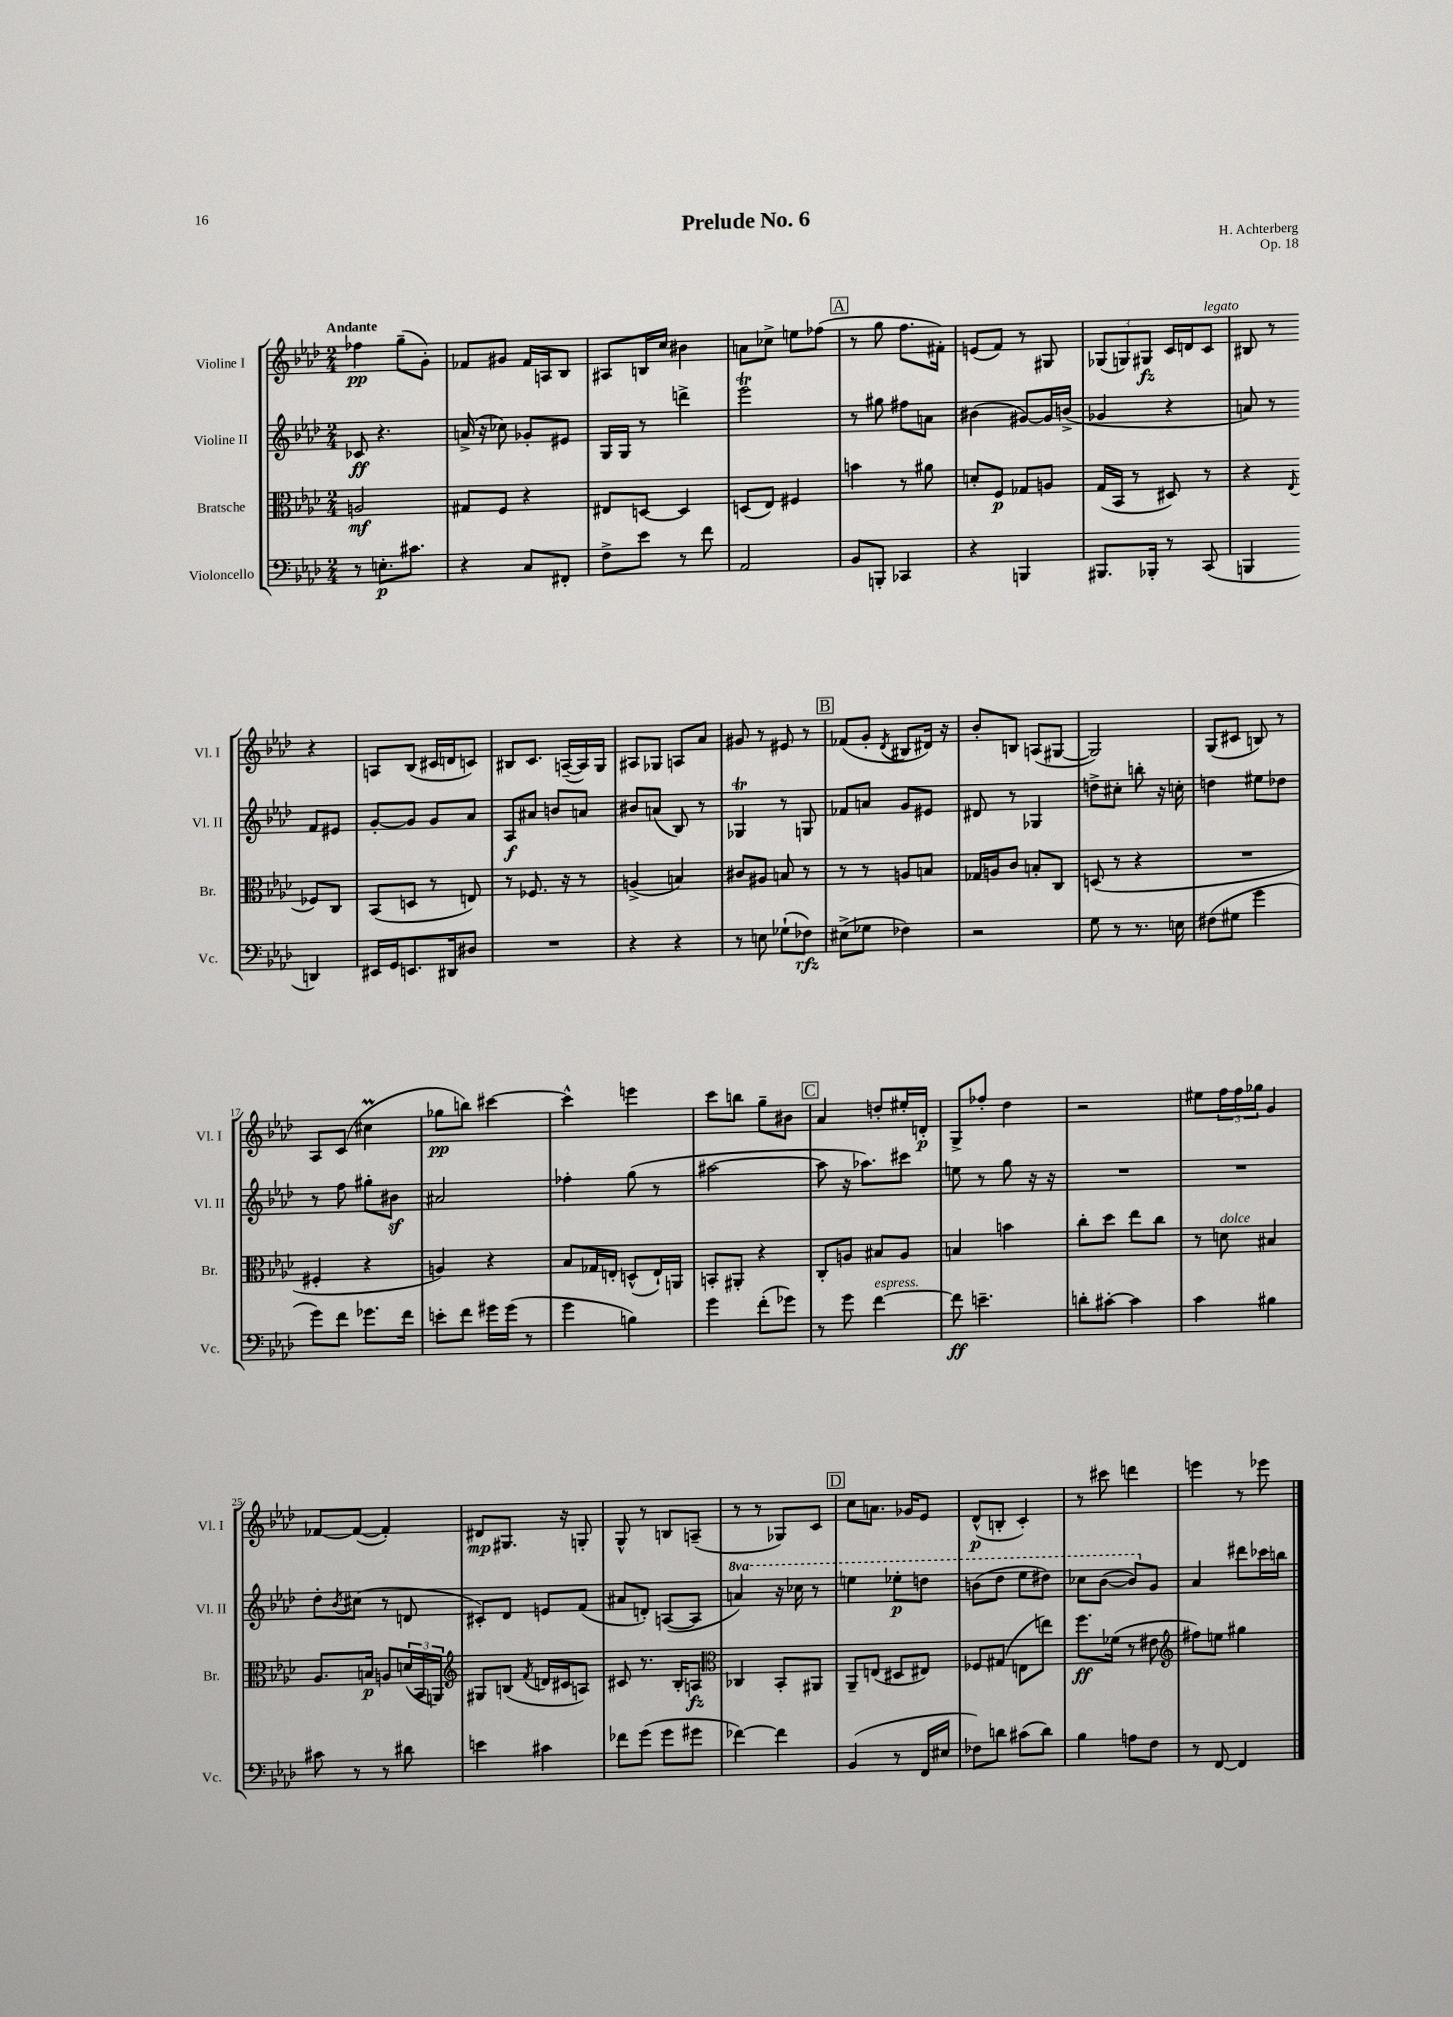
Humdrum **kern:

**kern	**kern	**kern	**kern
*staff4	*staff3	*staff2	*staff1
*clefF4	*clefC3	*clefG2	*clefG2
*k[b-e-a-d-]	*k[b-e-a-d-]	*k[b-e-a-d-]	*k[b-e-a-d-]
*M2/4	*M2/4	*M2/4	*M2/4
8r	2A	8c-	4ff-
8.E'	.	4.r	.
.	.	.	(8gg~
8.c#	.	.	.
.	.	.	8g')
=	=	=	=
4r	8G#	(16a^	8f-
.	.	16r	.
.	8F	8cc-)	8g#
8C	4r	8g-'	16f-
.	.	.	16A
8FF#'	.	8e#	8B-
=	=	=	=
8F^	8E#	16G	8A#
.	.	16G	.
8e-	[8D	8r	16B
.	.	.	16cc
8r	4D]	4ddd^	4b#
8f	.	.	.
=	=	=	=
2AA-	(8D	2eee-	8a
.	8E-)	.	8cc-^
.	4F#	.	8ee
.	.	.	(8ff-
=	=	=	=
8BB-	4b	8r	8r
8BBB'	.	8gg#	8gg
4CC-	8r	8ff#	8.ff
.	8a#	8a	.
.	.	.	16f#')
=	=	=	=
4r	8d'	(4b#	(8e
.	8F	.	8f)
4BBB	8G-	[8g#)	8r
.	8A	16g#]	8G#
.	.	(16b^	.
=	=	=	=
8.BBB#	(16G	4g-	(12G-
.	16BB-	.	.
.	.	.	12G)
.	8r	.	.
.	.	.	12G#
16BBB-'	.	.	.
8r	8D#)	4r	16c
.	.	.	16d
(8CC	8r	.	8c
=	=	=	=
4BBB	4r	8a)	8B#
.	.	8r	8r
.	8qqE-	.	.
4DD)	8F-	8f	4r
.	8C	8e#	.
=	=	=	=
16EE#	(8BB-	[8g'	8A
16GG	.	.	.
8.EE	8D	8g]	(8B-
.	8r	8g	16c#
16DD#	.	.	16d
8D#	8E)	8a-	8c)
=	=	=	=
2r	8r	8A-	8B#
.	8.F-	8a#	8.c
.	.	8b	.
.	16r	.	([16A~
.	8r	8a	16A])
.	.	.	16G
=	=	=	=
4r	(4A^	8b#	8A#
.	.	(8a	8G-
4r	4B)	8B-)	8A
.	.	8r	8a-
=	=	=	=
8r	8c#	4G-	8g#
8E	8A#	.	8r
(8G-`	8B	8r	8e#
8F-)	8r	8G	8r
=	=	=	=
(8E#^	8r	8f-	(8f-
8G-	8r	8a	8g'
.	.	.	8qd-
4F-)	8A	8g	8B#
.	8B	8e#	16d#)
.	.	.	16r
=	=	=	=
2r	16G-	8d#	8b-'
.	16A	.	.
.	8c	8r	8B
.	8B'	4G-	(8A
.	8C	.	[8G#
=	=	=	=
8G	(8D	8dd^	2G#])
8r	8r	8cc#'	.
8.r	4r	8bb'	.
.	.	16r	.
16E	.	16cc'	.
=	=	=	=
(8F#	2r	4dd	(8G
8G#	.	.	8c#
4g	.	8ee#	8B)
.	.	8dd-	8r
=	=	=	=
8g)	4F#'	8r	8A-
8f	.	8ff	(8c
8.g-	4r	8gg#'	4cc#
.	.	8b#	.
16f	.	.	.
=	=	=	=
8e'	4A)	2a#	8gg-
8f	.	.	8bb)
16g#	4r	.	[4ccc#
(16g#	.	.	.
8r	.	.	.
=	=	=	=
4g	8B-	4ff-'	4ccc#^^]
.	16G-	.	.
.	16E'	.	.
4B)	(8D^^	(8gg	4eee
.	16E`)	8r	.
.	16AA	.	.
=	=	=	=
4g	8BB'	[2aa#	8ccc
.	8AA#'	.	8bb
(8f'	4r	.	8gg~
8g-)	.	.	8b#
=	=	=	=
8r	8C'	8aa#]	4a-
8g	8A	16r	.
.	.	8.aa-)	.
[4f	8B#	.	8dd'
.	8A	8ccc#	16ee#'
.	.	.	16d'
=	=	=	=
8f]	4B	8ee	8G^
4.e~	.	8r	8ff-'
.	4b	8gg	4dd-
.	.	16r	.
.	.	16r	.
=	=	=	=
8d'	8cc'	2r	2r
[8c#'	8dd-	.	.
4c#]	8ee-	.	.
.	8cc	.	.
=	=	=	=
4c	8r	2r	8ee#
.	8d	.	24ff
.	.	.	24ff
.	.	.	24gg-
4B#	4B#	.	4g
=	=	=	=
8c#	8.A-	8dd-'	[8f-
.	.	8qb-	.
8r	.	(8cc#	(8f-_
.	16B	.	.
8r	8A	8r	4f-'])
8d#	(24d	8d	.
.	24BB-	.	.
.	24AA)	.	.
=	=	=	=
*	*clefG2	*	*
4e	8G#	8c#')	8d#
.	(8B	8d-	8.G#
.	8qf	.	.
4c#	16d	8e	.
.	16c#	.	16r
.	8A)	(8f	8G'
=	=	=	=
8f-	8c#	8a#	8G^^
(8g	8.r	8d')	8r
8g	.	([8A	8B
.	16B-'	.	.
8g#	8A	8A]	(8A~
=	=	=	=
*	*clefC3	*	*
[4f-)	4C-	4aa)	8r
.	.	.	8r
4f-]	8BB-'	16r	8G-)
.	.	16ccc-	.
.	8AA#	8r	8c
=	=	=	=
(4BB-	8AA-~	4eee	8cc
.	(8E	.	8.a
8r	8D#	8eee-'	.
.	.	.	16g-
16FF	8E#)	8ddd	8e-
16E#	.	.	.
=	=	=	=
8F-)	8F-	(8bb	(8d-^^
8d	(8G#	8ddd-	8B'
(8c#	8E	8eee-	4c')
8d)	8ee)	8ddd#)	.
=	=	=	=
4B-	8.ff	8ccc-	8r
.	.	([8bb-	8ccc#
.	(16f-	.	.
8A	8r	8bb-])	4ddd
8F	8e#	8g	.
=	=	=	=
*	*clefG2	*	*
8r	8ff#)	4a-	4eee
[8FF	8ee	.	.
4FF]	4gg#	8ddd#	8r
.	.	16ccc-	8eee-
.	.	16bb	.
==	==	==	==
*-	*-	*-	*-
